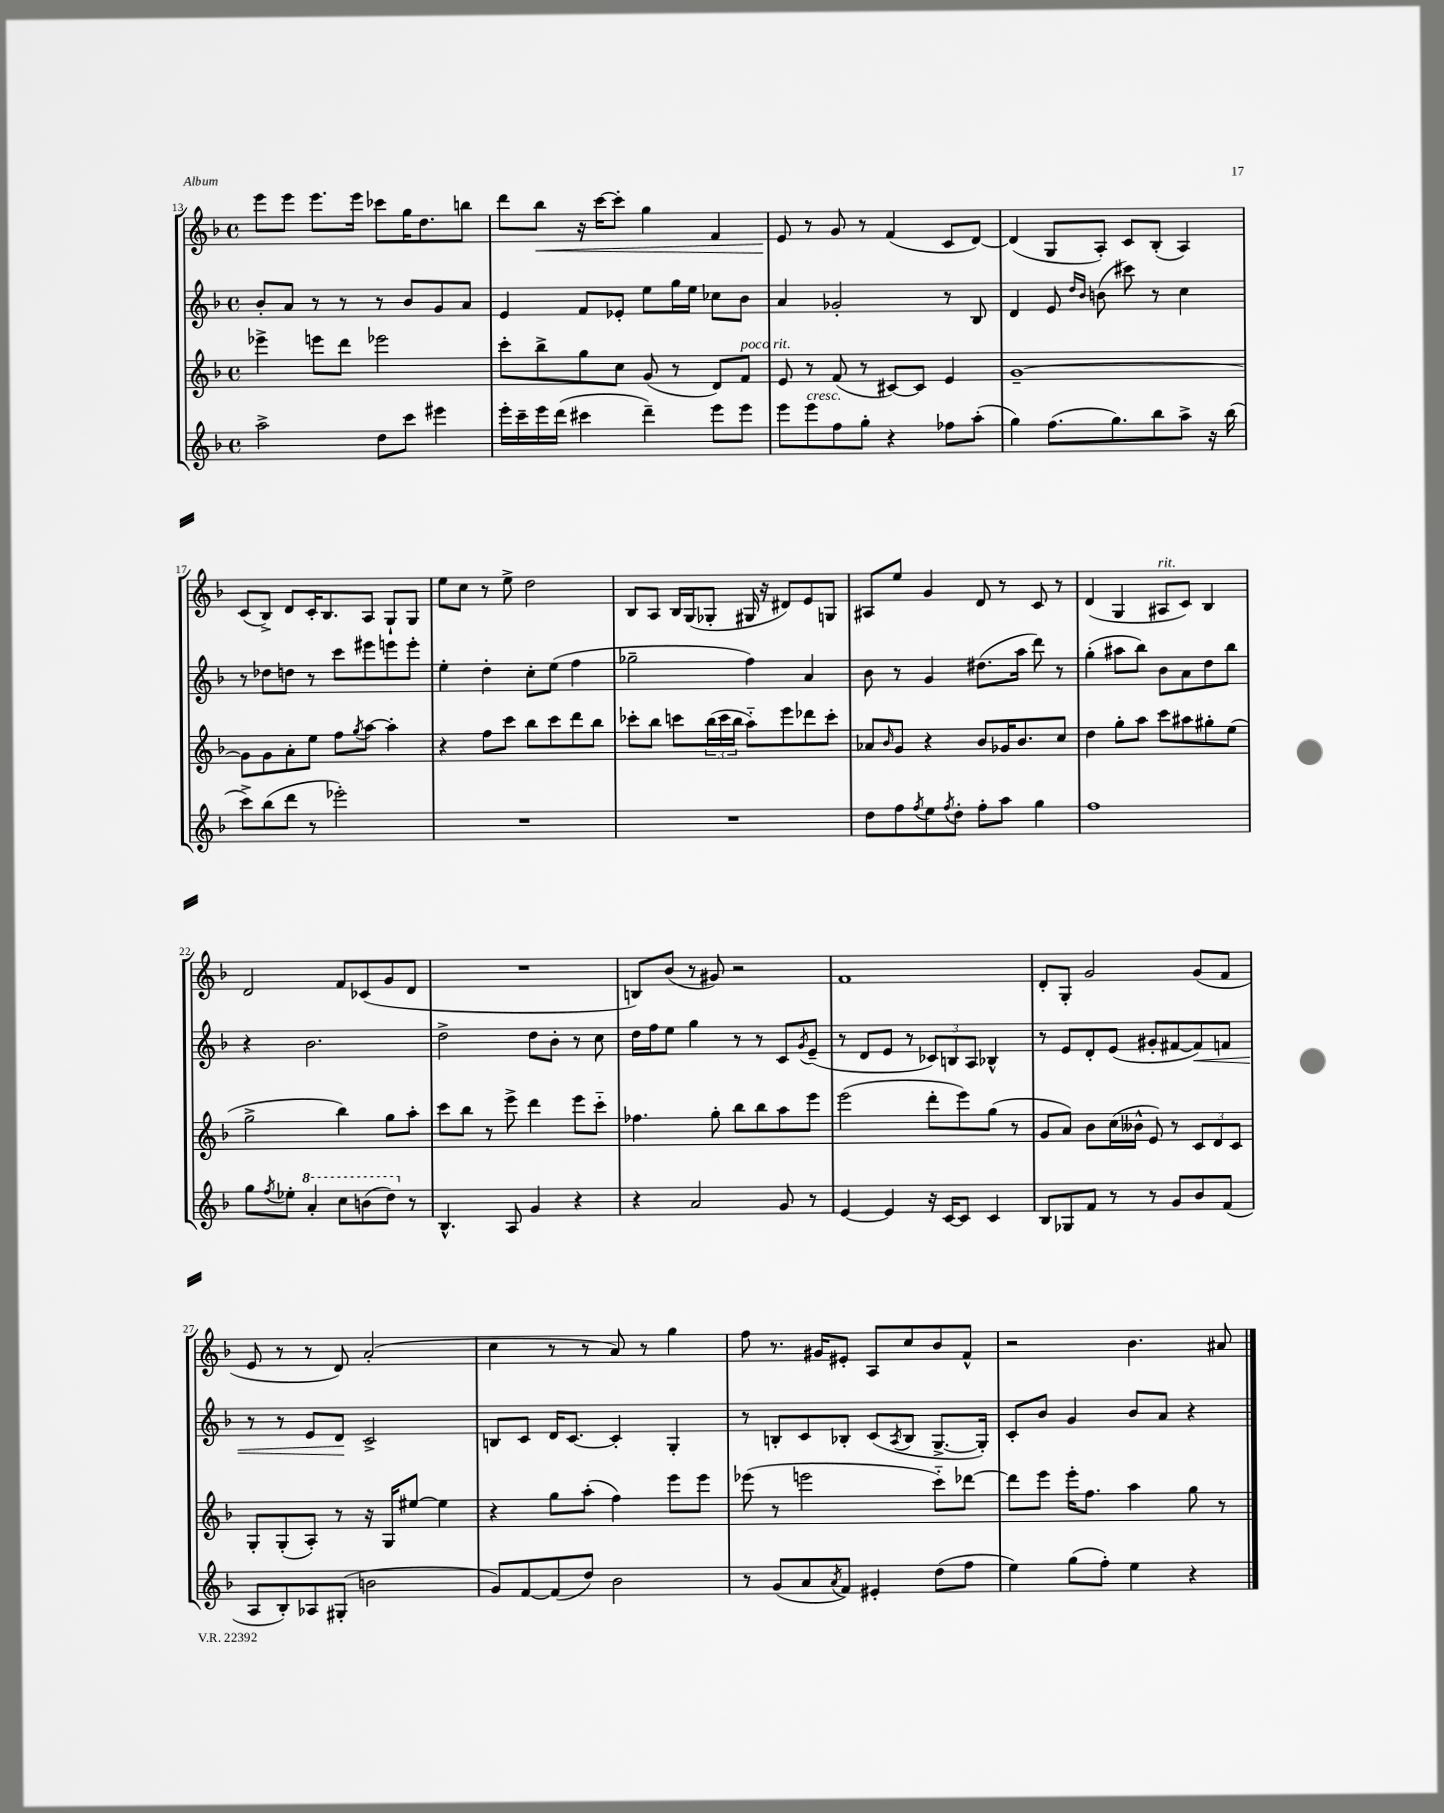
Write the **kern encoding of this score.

**kern	**kern	**kern	**kern
*staff4	*staff3	*staff2	*staff1
*clefG2	*clefG2	*clefG2	*clefG2
*k[b-]	*k[b-]	*k[b-]	*k[b-]
*M4/4	*M4/4	*M4/4	*M4/4
*met(c)	*met(c)	*met(c)	*met(c)
2aa^\	4eee-^\	8b-'/L	8eee\L
.	.	8a/J	8eee\J
.	8eee\L	8r	8.eee\L
.	8ddd\J	8r	.
.	.	.	16eee\Jk
8dd\L	2eee-\	8r	8ccc-\L
8ccc\J	.	8b-/L	16gg\K
.	.	.	8.dd\
4eee#\	.	8g/	.
.	.	8a/J	8bb\J
=	=	=	=
16eee'\LL	8ccc'\L	4e/	8ddd\L
16ccc~\	.	.	.
16eee\	8bb-^\	.	8bb-\J
(16ddd\JJ	.	.	.
4ccc#\	8gg\	8f/L	16r
.	.	.	[16ccc\LK
.	8cc\J	8e-'/J	8ccc'\]J
4ddd~\)	(8g/	8ee\L	4gg\
.	8r	16gg\L	.
.	.	16ee\JJ	.
8eee\L	8d/L)	8cc-\L	4f/
8eee\J	8f/J	8b-\J	.
=	=	=	=
8eee\L	8e/	4a/	8e/
8eee\	8r	.	8r
8ff\	(8f/	2g-'/	8g/
8gg'\J	8r	.	8r
4r	[8c#/L)	.	(4f/
.	8c#/]J	.	.
8ff-\L	4e/	8r	8c/L
(8aa'\J	.	8B-/	[8d/J)
=	=	=	=
4gg\)	[1g~	4d/	(4d/]
(8.ff\L	.	8e/	8G/L
.	.	16qqdd/LL	.
.	.	16qqb-/JJ	.
.	.	(8b\	8A'/J)
8.gg\)	.	.	.
.	.	8ccc#\)	8c/L
8bb-\	.	8r	(8B-'/J
8aa^\J	.	4cc\	4A/)
16r	.	.	.
(16bb-\	.	.	.
=	=	=	=
8ccc^\L)	8g\]L	8r	(8c/L
(8bb-\	8g\	8dd-\L	8B-^/J)
8ddd\J	8a'\	8dd\J	8d/L
8r	8ee\J	8r	16c'/K
.	.	.	8.B-/
2eee-'\)	8ff\L	8ccc\L	.
.	8qgg/	.	.
.	[8aa\J	8eee#\	8A/J
.	4aa'\]	8eee\	8G`/L
.	.	8eee'\J	8G/J
=	=	=	=
1r	4r	4ee'\	8ee\L
.	.	.	8cc\J
.	8ff\L	4dd'\	8r
.	8ccc\J	.	8ee^\
.	8bb-\L	8cc'\L	2dd\
.	8ccc\	(8ee\J	.
.	8ddd\	4ff\	.
.	8bb-\J	.	.
=	=	=	=
1r	8ccc-'\L	2gg-~\	8B-/L
.	8bb-\J	.	8A/J
.	8ccc\L	.	16B-/LL
.	.	.	(16G/J
.	(24bb-\L	.	8G-'/J
.	24ccc\	.	.
.	24bb-\JJ	.	.
.	8aa'~\L)	4ff\)	16G#/
.	.	.	16r
.	8eee\	.	8d#/L)
.	8ddd-\	4a/	8e/
.	8ccc'\J	.	8G/J
=	=	=	=
8dd\L	8a-/L	8b-\	8A#/L
.	16qqb-/	.	.
8ff\	8g/J	8r	8ee/J
8qff/	.	.	.
8ee\	4r	4g/	4g/
8qff/	.	.	.
8dd'\J	.	.	.
8ff'\L	8b-/L	(8.dd#\L	8d/
8aa\J	16g-/K	.	8r
.	8.b-/	16aa\Jk	.
4gg\	.	8ddd\)	8c/
.	8cc/J	8r	8r
=	=	=	=
1ff	4dd\	(4gg'\	(4d/
.	8gg'\L	8aa#\L	4G/
.	8aa\J	8bb-\J)	.
.	8ccc\L	8b-\L	8A#/L
.	8aa#\	8a\	8c/J)
.	8gg#'\	8dd\	4B-/
.	(8ee\J	8bb-\J	.
=	=	=	=
8gg\L	2gg^\	4r	2d/
8qff/	.	.	.
8ee-'\J	.	.	.
4aa'/	.	2.b-\	.
8ccc\L	4bb-\)	.	8f/L
(8bb\	.	.	(8c-/
8ddd\J)	8gg\L	.	8g/
8r	8aa'\J	.	8d/J
=	=	=	=
4.B-^^/	8ccc\L	2dd^\	1r
.	8bb-\J	.	.
.	8r	.	.
8A/	8eee^\	.	.
4g/	4ddd\	8dd\L	.
.	.	8b-'\J	.
4r	8eee\L	8r	.
.	8ccc'~\J	8cc\	.
=	=	=	=
4r	4.ff-\	16dd\LL	8B/L)
.	.	16ff\J	.
.	.	8ee\J	(8b-/J
2a/	.	4gg\	8r
.	8gg'\	.	8g#/)
.	8bb-\L	8r	2r
.	8bb-\	8r	.
8g/	8aa\	8c/L	.
.	.	8qg/	.
8r	8eee\J	(8e~/J	.
=	=	=	=
[4e/	(2eee\	8r	1f
.	.	8d/L	.
4e/]	.	8e/J	.
.	.	8r	.
16r	8ddd'\L	12c-/L)	.
[16c/LK	.	.	.
.	.	12B/	.
8c/]J	8eee\)	.	.
.	.	12A/J	.
4c/	(8gg\J	4B-^^/	.
.	8r	.	.
=	=	=	=
8B-/L	8g/L	8r	8d'/L
8G-/	8a/J)	8e/L	8G'/J
8f/J	8b-\L	8d'/	2g/
8r	(16cc\L	(8e/J	.
.	16b--^^\JJ	.	.
8r	8e/)	8g#'/L	.
8g/L	8r	[8f#/	.
8b-/	12c/L	8f#/])	(8g/L
.	12d/	.	.
(8f/J	.	8f/J	8f/J
.	12c/J	.	.
=	=	=	=
8A/L	8G'/L	8r	8e/
8B-'/)	(8G'/	8r	8r
8A-/	8A'/J)	8e/L	8r
(8G#'/J	8r	8d/J	8d/)
2b\	16r	2c^/	(2a'/
.	16G/LK	.	.
.	[8ee#/J	.	.
.	4ee#\]	.	.
=	=	=	=
8g/L)	4r	8B/L	4cc\
[8f/	.	8c/J	.
(8f/]	8gg\L	16d/LK	8r
.	.	[8.c/J	.
8dd/J)	(8aa'\J	.	8r
2b-\	4ff\)	4c'/]	8a/)
.	.	.	8r
.	8eee\L	4G'/	4gg\
.	8eee\J	.	.
=	=	=	=
8r	(8eee-\	8r	8ff\
(8g/L	8r	8B'/L	8.r
8a/	2eee\	8c/	.
.	.	.	16g#/LK
8qa/	.	.	.
8f/J)	.	8B-'/J	8e#'/J
4e#'/	.	(8c/L	8A/L
.	.	8qA/	.
.	.	8B-/J	8cc/
(8dd\L	8ccc'~\L)	[8.G^/L	8b-/
8ff\J	[8ddd-\J	.	8f^^/J
.	.	16G'/]Jk)	.
=	=	=	=
4ee\)	8ddd-\]L	8c'/L	2r
.	8eee\J	8b-/J	.
(8gg\L	16eee'\LK	4g/	.
.	8.ff\J	.	.
8ff'\J)	.	.	.
4ee\	4aa\	8b-/L	4.b-\
.	.	8a/J	.
4r	8gg\	4r	.
.	8r	.	8a#/
==	==	==	==
*-	*-	*-	*-
